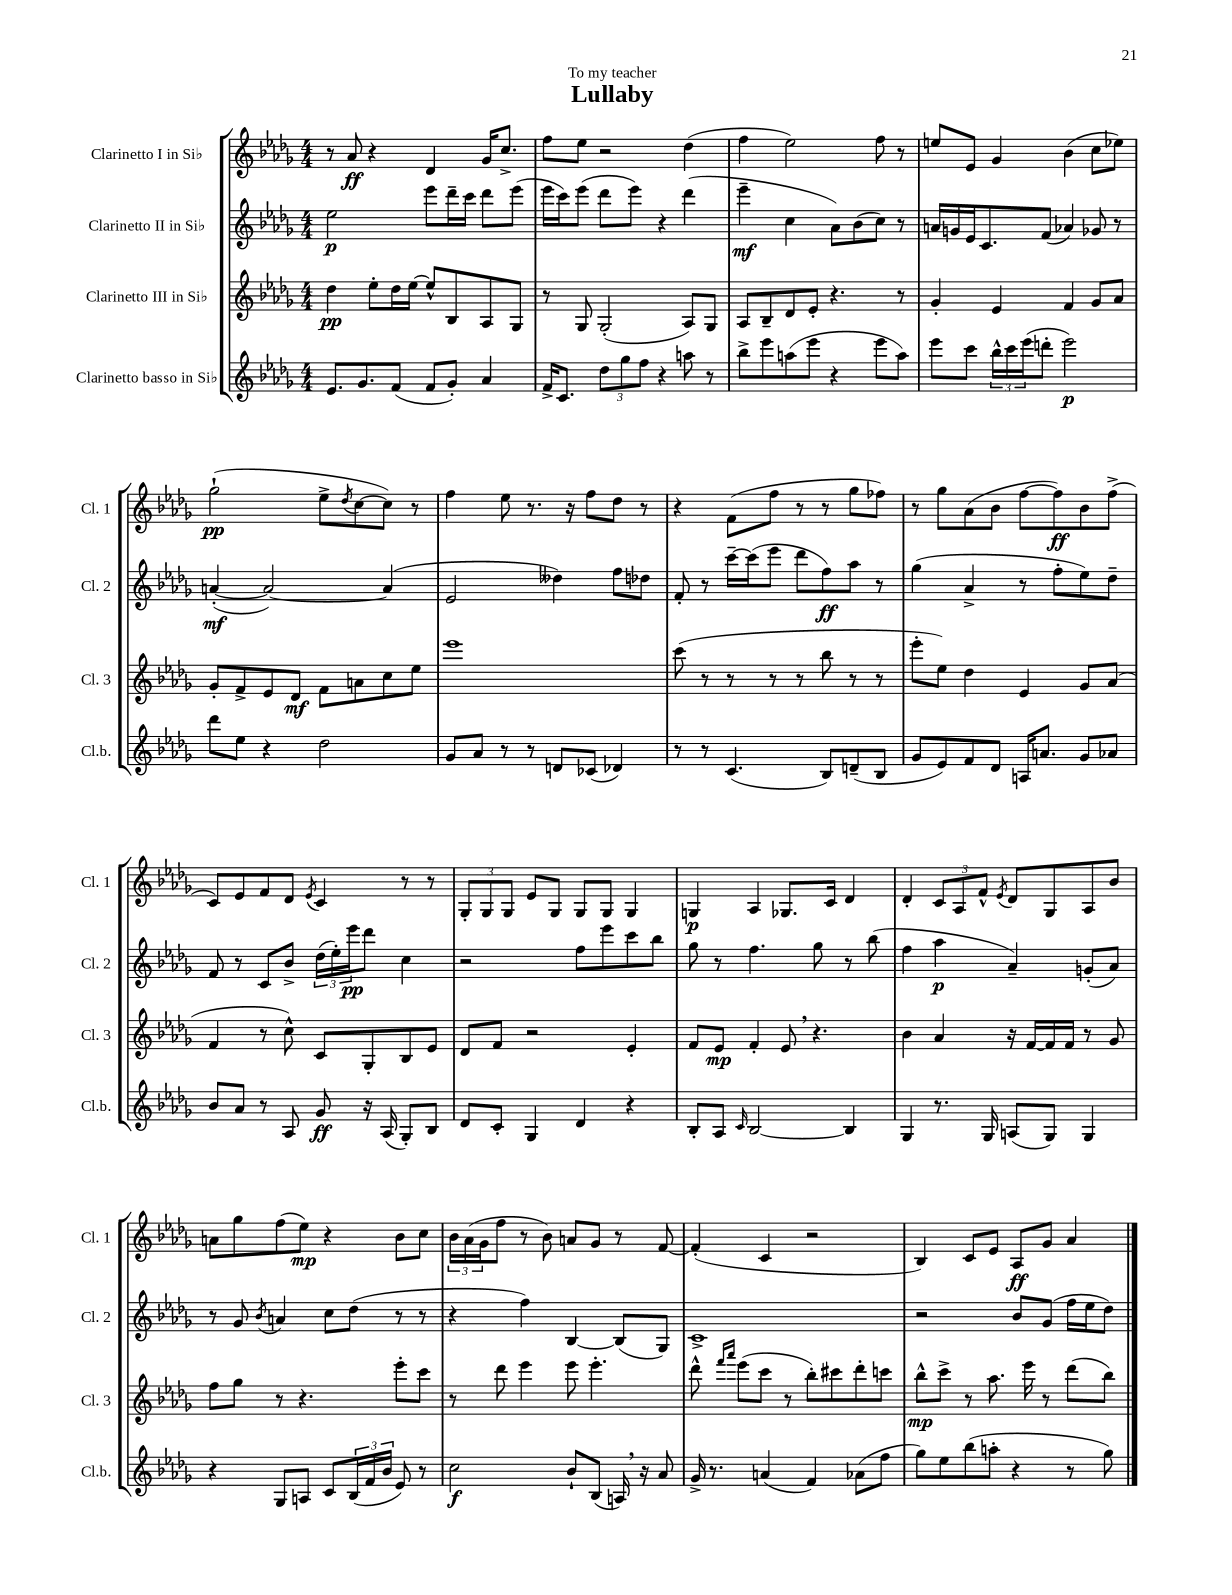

**kern	**kern	**kern	**kern
*staff4	*staff3	*staff2	*staff1
*clefG2	*clefG2	*clefG2	*clefG2
*k[b-e-a-d-g-]	*k[b-e-a-d-g-]	*k[b-e-a-d-g-]	*k[b-e-a-d-g-]
*M4/4	*M4/4	*M4/4	*M4/4
8.e-/L	4dd-\	2ee-\	8r
.	.	.	8a-/
8.g-/	.	.	.
.	8ee-'\L	.	4r
(8f/J	16dd-\L	.	.
.	[16ee-\JJ	.	.
8f/L	8ee-^^/]L	8eee-\L	4d-/
8g-'/J)	8B-/	16ddd-~\L	.
.	.	16ccc\JJ	.
4a-/	8A-/	8ddd-\L	16g-/LK
.	.	.	8.cc^/J
.	8G-/J	(8eee-\J	.
=	=	=	=
16f^/LK	8r	16eee-\LL	8ff\L
8.c/J	.	16ccc\J)	.
.	8G-/	(8eee-\J	8ee-\J
12dd-\L	(2G-'/	8ddd-\L	2r
12gg-\	.	.	.
.	.	8eee-\J)	.
12ff\J	.	.	.
4r	.	4r	.
8aa\	8A-/L)	(4ddd-\	(4dd-\
8r	8G-/J	.	.
=	=	=	=
8bb-^\L	8A-/L	4eee-~\	4ff\
8eee-\	8B-~/	.	.
(8aa\	8d-/	4cc\	2ee-\)
8eee-\J	8e-'/J	.	.
4r	4.r	8a-\L)	.
.	.	(8b-\	.
8eee-\L	.	8cc\J)	8ff\
8aa\J)	8r	8r	8r
=	=	=	=
8eee-\L	4g-'/	16a/LL	8ee/L
.	.	16g/	.
8ccc\J	.	16e-/J	8e-/J
.	.	8.c/	.
24bb-^^\LL	4e-/	.	4g-/
24ccc\	.	.	.
(24eee-\J	.	.	.
8ddd'\J	.	(8f/J	.
2eee-\)	4f/	4a-/)	(4b-\
.	8g-/L	8g-/	8cc\L
.	8a-/J	8r	8ee-\J)
=	=	=	=
8ddd-\L	8g-'/L	([4a'/	(2gg-`\
8ee-\J	8f^/	.	.
4r	8e-/	2a/_)	.
.	8d-/J	.	.
2dd-\	8f\L	.	8ee-^\L
.	.	.	8qdd-/
.	8a\	.	[8cc\
.	8cc\	(4a/]	8cc\]J)
.	8ee-\J	.	8r
=	=	=	=
8g-/L	1eee-	2e-/	4ff\
8a-/J	.	.	.
8r	.	.	8ee-\
8r	.	.	8.r
8d/L	.	4dd--\)	.
.	.	.	16r
(8c-/J	.	.	8ff\L
4d-/)	.	8ff\L	8dd-\J
.	.	8dd-\J	8r
=	=	=	=
8r	(8ccc\	8f'/	4r
8r	8r	8r	.
(4.c/	8r	[16ccc~\LL	(8f\L
.	.	(16ccc\]J	.
.	8r	8eee-\J	8ff\J
.	8r	8ddd-\L	8r
8B-/L)	8bb-\	8ff\)	8r
(8d~/	8r	8aa-\J	8gg-\L
8B-/J	8r	8r	8ff-\J)
=	=	=	=
8g-/L	8eee-'\L	(4gg-\	8r
8e-/)	8ee-\J)	.	8gg-\L
8f/	4dd-\	4a-^/	(8a-\
8d-/J	.	.	8b-\J
16A/LK	4e-/	8r	[8ff\L
8.a/J	.	.	.
.	.	8ff'\L	8ff\])
8g-/L	8g-/L	8ee-\)	8b-\
8a-/J	(8a-/J	8dd-~\J	(8ff^\J
=	=	=	=
8b-/L	4f/	8f/	8c/L)
8a-/J	.	8r	8e-/
8r	8r	8c/L	8f/
8A-/	8cc^^\)	8b-^/J	8d-/J
.	.	.	8qe-/
8g-/	8c/L	(24dd-\LL	4c/
.	.	24ee-'\)	.
.	.	24eee-\J	.
16r	8G-'/	8ddd-\J	.
(16A-/	.	.	.
8G-'/L)	8B-/	4cc\	8r
8B-/J	8e-/J	.	8r
=	=	=	=
8d-/L	8d-/L	2r	12G-'/L
.	.	.	12G-/
8c'/J	8f/J	.	.
.	.	.	12G-/J
4G-/	2r	.	8e-/L
.	.	.	8G-/J
4d-/	.	8ff\L	8G-/L
.	.	8eee-\	8G-/J
4r	4e-'/	8ccc\	4G-/
.	.	8bb-\J	.
=	=	=	=
8B-'/L	8f/L	8gg-\	4G/
8A-/J	8e-/J	8r	.
16qqc/	.	.	.
[2B-/	4f'/	4.ff\	4A-/
.	8e-/	.	8.G-/L
.	4.r	8gg-\	.
.	.	.	16c/Jk
4B-/]	.	8r	4d-/
.	.	(8bb-\	.
=	=	=	=
4G-/	4b-\	4ff\	4d-'/
8.r	4a-/	4aa-\	12c/L
.	.	.	12A-/
.	.	.	12f^^/J
16G-/	.	.	.
.	.	.	8qe-/
(8A/L	16r	4a-~/)	8d-/L
.	[16f/LL	.	.
8G-/J)	16f/]	.	8G-/
.	16f/JJ	.	.
4G-/	8r	(8g'/L	8A-/
.	8g-/	8a-/J)	8b-/J
=	=	=	=
4r	8ff\L	8r	8a\L
.	8gg-\J	8g-/	8gg-\
.	.	8qb-/	.
8G-/L	8r	4a/	(8ff\
8A/J	4.r	.	8ee-\J)
8c/L	.	8cc\L	4r
(24B-/L	.	(8dd-\J	.
24f/	.	.	.
24b-/JJ	.	.	.
8e-/)	8eee-'\L	8r	8b-\L
8r	8ccc\J	8r	8cc\J
=	=	=	=
2cc\	8r	4r	24b-\LL
.	.	.	(24a-\
.	.	.	24g-\J
.	8ddd-\	.	8ff\J
.	4eee-\	4ff\)	8r
.	.	.	8b-\)
8b-`/L	8eee-\	[4B-/	8a/L
(8B-/J	4.eee-'\	.	8g-/J
16A/)	.	(8B-/]L	8r
16r	.	.	.
8a-/	.	8G-/J)	[8f/
=	=	=	=
16g-^/	8ddd-^^\	1c^	(4f'/]
8.r	.	.	.
.	16qqfff/LL	.	.
.	16qqaaa-/JJ	.	.
.	(8eee-\L	.	.
(4a/	8ccc\J	.	4c/
.	8r	.	.
4f/)	8bb-'\L)	.	2r
.	8ccc#\	.	.
(8a-\L	8ddd-'\	.	.
8ff\J	8ccc\J	.	.
=	=	=	=
8gg-\L)	8bb-^^\L	2r	4B-/)
8ee-\	8ccc^\J	.	.
(8bb-\	8r	.	8c/L
8aa'\J	8.aa-\	.	8e-/J
4r	.	8b-/L	8A-/L
.	16eee-\	.	.
.	8r	(8g-/J	8g-/J
8r	(8ddd-\L	16ff\LL	4a-/
.	.	16ee-\J	.
8gg-\)	8bb-\J)	8dd-\J)	.
==	==	==	==
*-	*-	*-	*-
